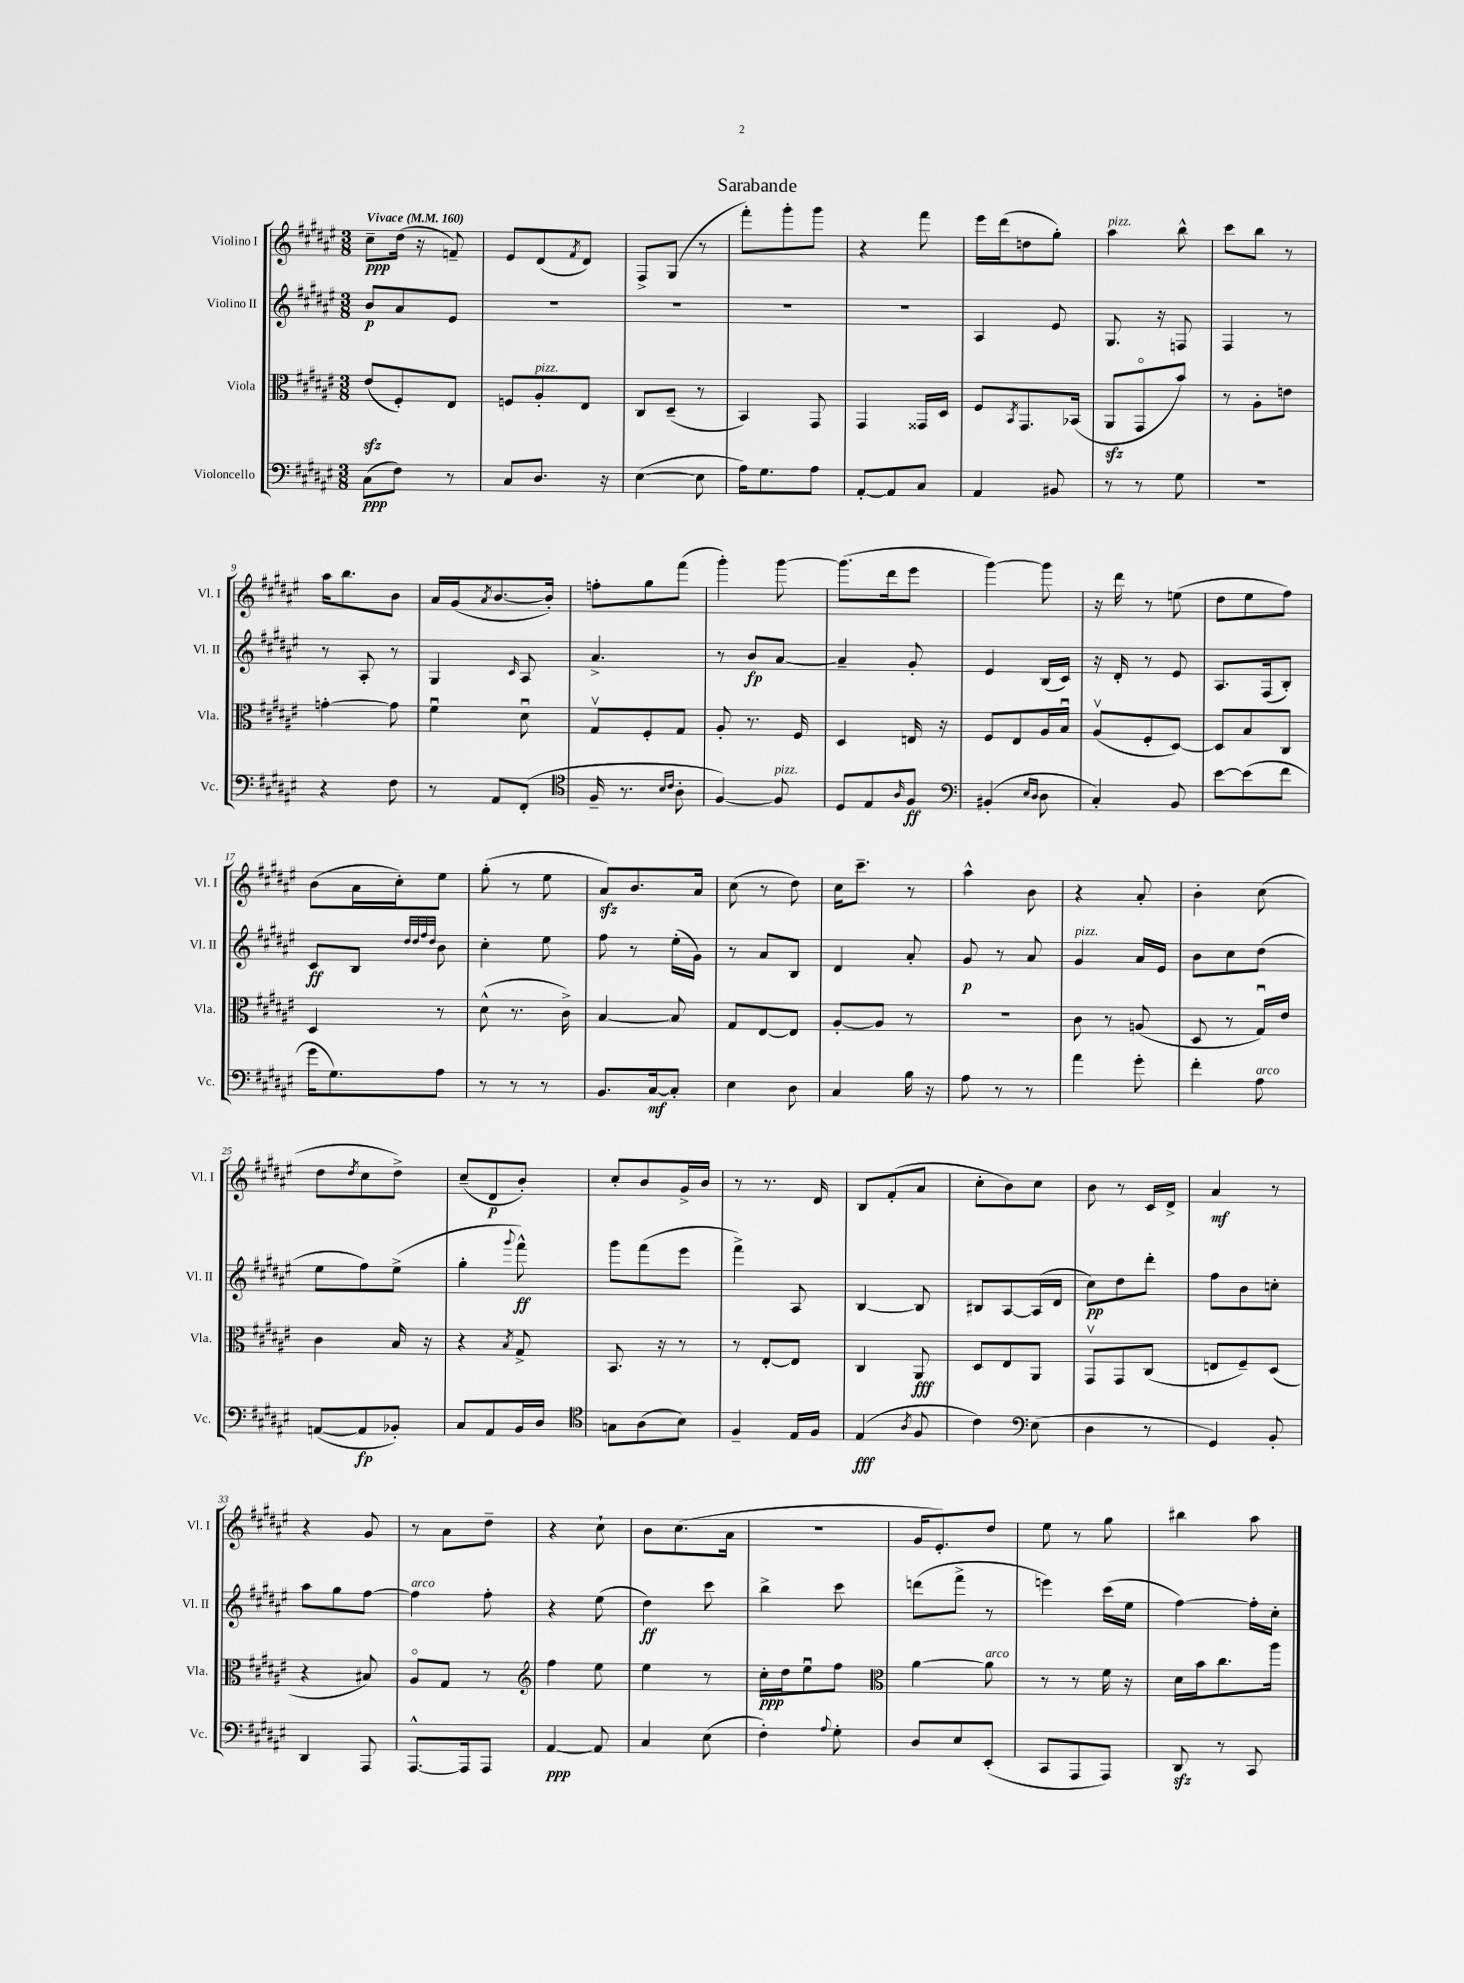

**kern	**dynam	**kern	**dynam	**kern	**dynam	**kern	**dynam
*part4	*part4	*part3	*part3	*part2	*part2	*part1	*part1
*staff4	*staff4	*staff3	*staff3	*staff2	*staff2	*staff1	*staff1
*I"Violoncello	*	*I"Viola	*	*I"Violino II	*	*I"Violino I	*
*I'Vc.	*	*I'Vla.	*	*I'Vl. II	*	*I'Vl. I	*
*clefF4	*	*clefC3	*	*clefG2	*	*clefG2	*
*k[f#c#g#d#a#e#]	*	*k[f#c#g#d#a#e#]	*	*k[f#c#g#d#a#e#]	*	*k[f#c#g#d#a#e#]	*
*M3/8	*	*M3/8	*	*M3/8	*	*M3/8	*
*MM160	*	*MM160	*	*MM160	*	*MM160	*
=1	=1	=1	=1	=1	=1	=1	=1
!	!	!	!	!	!	!LO:TX:a:B:t=Vivace	!
(8C#\L	ppp	(8e#zz/L	.	8b/L	p	8cc#~\L	ppp
8F#\J)	.	8F#'/)	.	8a#/	.	(16dd#\Jk	.
.	.	.	.	.	.	16r	.
8r	.	8E#/J	.	8e#/J	.	8fn~/)	.
=2	=2	=2	=2	=2	=2	=2	=2
8C#/L	.	8Fn/L	.	4.r	.	8e#/L	.
!	!	!LO:TX:a:i:t=pizz.	!	!	!	!	!
8.D#/J	.	8A#'/	.	.	.	(8d#/	.
.	.	.	.	.	.	8qf#/	.
.	.	8E#/J	.	.	.	8d#/J)	.
16r	.	.	.	.	.	.	.
=3	=3	=3	=3	=3	=3	=3	=3
([4E#\	.	8C#/L	.	4.r	.	8F#^/L	.
.	.	(8D#~/J	.	.	.	(8G#/J	.
8E#\]	.	8r	.	.	.	8r	.
=4	=4	=4	=4	=4	=4	=4	=4
16A#\KL)	.	4BB/)	.	4.r	.	8fff#'\L)	.
8.G#\	.	.	.	.	.	.	.
.	.	.	.	.	.	8ggg#'\	.
8A#\J	.	8GG#/	.	.	.	8ggg#\J	.
=5	=5	=5	=5	=5	=5	=5	=5
[8AA#'/L	.	4GG#/	.	4.r	.	4r	.
8AA#/]	.	.	.	.	.	.	.
8C#/J	.	16GG##X/LL	.	.	.	8fff#\	.
.	.	16D#/JJ	.	.	.	.	.
=6	=6	=6	=6	=6	=6	=6	=6
4AA#/	.	8F#/L	.	4A#/	.	16eee#\LL	.
.	.	.	.	.	.	(16ddd#\J	.
.	.	8qBB/	.	.	.	.	.
.	.	8.GG#/	.	.	.	8ddn\	.
8BB#X/	.	.	.	8e#/	.	8gg#'\J)	.
.	.	(16BB-X/Jk	.	.	.	.	.
=7	=7	=7	=7	=7	=7	=7	=7
!	!	!	!	!	!	!LO:TX:a:i:t=pizz.	!
8r	.	8AA#zz/L	.	8.G#/	.	4aa#\	.
8r	.	8GG#/	.	.	.	.	.
.	.	.	.	16r	.	.	.
8G#\	.	8b/J)	.	8Fn/	.	8bb^^\	.
=8	=8	=8	=8	=8	=8	=8	=8
4.r	.	8r	.	4F#/	.	8ccc#\L	.
.	.	8A#'\L	.	.	.	8bb\J	.
.	.	8en\J	.	8r	.	8r	.
!!LO:LB:g=z
=9	=9	=9	=9	=9	=9	=9	=9
4r	.	[4gn'\	.	8r	.	16aa#\KL	.
.	.	.	.	.	.	8.bb\	.
.	.	.	.	8A#'/	.	.	.
8F#\	.	8g\]	.	8r	.	8b\J	.
=10	=10	=10	=10	=10	=10	=10	=10
8r	.	4f#u\	.	4G#/	.	16a#/LL	.
.	.	.	.	.	.	(16g#/J	.
.	.	.	.	.	.	8qa#/	.
8AA#/L	.	.	.	.	.	[8.b/	.
.	.	.	.	16qqc#/	.	.	.
(8FF#'/J	.	8d#u\	.	8A#/	.	.	.
.	.	.	.	.	.	16b'/Jk])	.
=11	=11	=11	=11	=11	=11	=11	=11
*clefC4	*	*	*	*	*	*	*
16F#~/	.	8G#v/L	.	4.a#^/	.	8ffn'\L	.
8.r	.	.	.	.	.	.	.
.	.	8F#'/	.	.	.	8gg#\	.
16qqB/LL	.	.	.	.	.	.	.
16qqc#/JJ	.	.	.	.	.	.	.
8A#'\	.	8G#/J	.	.	.	(8fff#\J	.
=12	=12	=12	=12	=12	=12	=12	=12
[4F#/)	.	8A#'/	.	8r	.	4ggg#'\)	.
.	.	8.r	.	8b/L	fp	.	.
!LO:TX:a:i:t=pizz.	!	!	!	!	!	!	!
8F#/]	.	.	.	[8a#/J	.	[8ggg#\	.
.	.	16F#/	.	.	.	.	.
=13	=13	=13	=13	=13	=13	=13	=13
8D#/L	.	4D#/	.	4a#~/]	.	(8.ggg#\L]	.
8E#/	.	.	.	.	.	.	.
.	.	.	.	.	.	16ddd#\k	.
16qqA#/	.	.	.	.	.	.	.
8F#/J	ff	16En/	.	8g#'/	.	8eee#\J	.
.	.	16r	.	.	.	.	.
=14	=14	=14	=14	=14	=14	=14	=14
*clefF4	*	*	*	*	*	*	*
(4BB#X'/	.	8F#/L	.	4e#/	.	[4ggg#\)	.
.	.	8E#/	.	.	.	.	.
16qqE#/LL	.	.	.	.	.	.	.
16qqD#/JJ	.	.	.	.	.	.	.
8D#\	.	16A#/L	.	(16B/LL	.	8ggg#\]	.
.	.	16Bu/JJ	.	16c#/JJ)	.	.	.
=15	=15	=15	=15	=15	=15	=15	=15
4C#'/)	.	(8A#v/L	.	16r	.	16r	.
.	.	.	.	16d#'/	.	16ddd#\	.
.	.	8F#'/	.	8r	.	8r	.
8BB/	.	[8D#/J)	.	8e#/	.	(8een\	.
=16	=16	=16	=16	=16	=16	=16	=16
[8e#\L	.	8D#/L]	.	8.A#/L	.	8dd#\L	.
(8e#\]	.	8B/	.	.	.	8ee#\	.
.	.	.	.	(16F#/k	.	.	.
8f#\J	.	8C#/J	.	8B'/J)	.	8ff#\J)	.
!!LO:LB:g=z
=17	=17	=17	=17	=17	=17	=17	=17
16g#\KL	.	4D#/	.	8c#/L	ff	(8b\L	.
8.G#\)	.	.	.	.	.	.	.
.	.	.	.	8B/J	.	16a#\L	.
.	.	.	.	.	.	16cc#'\J)	.
.	.	.	.	32qqdd#/LLL	.	.	.
.	.	.	.	32qqdd#/	.	.	.
.	.	.	.	32qqff#/	.	.	.
.	.	.	.	32qqdd#/JJJ	.	.	.
8A#\J	.	8r	.	8b\	.	8ee#\J	.
=18	=18	=18	=18	=18	=18	=18	=18
8r	.	(8d#^^\	.	4cc#'\	.	(8gg#'\	.
8r	.	8.r	.	.	.	8r	.
8r	.	.	.	8ee#\	.	8ee#\	.
.	.	16c#^\)	.	.	.	.	.
=19	=19	=19	=19	=19	=19	=19	=19
8.BB/L	.	[4B/	.	8ff#\	.	8a#zz/L)	.
.	.	.	.	8r	.	8.b/	.
[16C#/k	mf	.	.	.	.	.	.
8C#'/J]	.	8B/]	.	(16ee#'\LL	.	.	.
.	.	.	.	16g#\JJ)	.	16a#/Jk	.
=20	=20	=20	=20	=20	=20	=20	=20
4E#\	.	8G#/L	.	8r	.	(8cc#\	.
.	.	[8E#/	.	8a#/L	.	8r	.
8D#\	.	8E#/J]	.	8B/J	.	8dd#\)	.
=21	=21	=21	=21	=21	=21	=21	=21
4C#/	.	[8A#'/L	.	4d#/	.	16cc#\KL	.
.	.	.	.	.	.	8.ccc#~\J	.
.	.	8A#/J]	.	.	.	.	.
16B\	.	8r	.	8a#'/	.	8r	.
16r	.	.	.	.	.	.	.
=22	=22	=22	=22	=22	=22	=22	=22
8A#\	.	4.r	.	8g#/	p	4aa#^^\	.
8r	.	.	.	8r	.	.	.
8r	.	.	.	8a#/	.	8b\	.
=23	=23	=23	=23	=23	=23	=23	=23
!	!	!	!	!LO:TX:a:i:t=pizz.	!	!	!
4a#\	.	8c#\	.	4g#/	.	4r	.
.	.	8r	.	.	.	.	.
8g#'\	.	(8An/	.	16a#/LL	.	8a#'/	.
.	.	.	.	16e#/JJ	.	.	.
=24	=24	=24	=24	=24	=24	=24	=24
4f#'\	.	8D#/	.	8b\L	.	4b'\	.
.	.	8r	.	8cc#\	.	.	.
!LO:TX:a:i:t=arco	!	!	!	!	!	!	!
8A#\	.	16G#u/LL)	.	(8dd#\J	.	(8cc#\	.
.	.	16e#/JJ	.	.	.	.	.
!!LO:LB:g=z
=25	=25	=25	=25	=25	=25	=25	=25
([8AAn/L	.	4c#\	.	8ee#\L	.	8dd#\L	.
.	.	.	.	.	.	8qdd#/	.
8AA/]	fp	.	.	8ff#\)	.	8cc#\	.
8BB-X'/J)	.	16B/	.	(8ee#^\J	.	8dd#^\J)	.
.	.	16r	.	.	.	.	.
=26	=26	=26	=26	=26	=26	=26	=26
8C#/L	.	4r	.	4gg#'\	.	(8cc#~/L	.
8AA#/	.	.	.	.	.	8d#/	p
.	.	8qB/	.	8qqggg#/	.	.	.
16BB/L	.	8G#^/	.	8fff#^^\)	ff	8b'/J)	.
16D#/JJ	.	.	.	.	.	.	.
=27	=27	=27	=27	=27	=27	=27	=27
*clefC4	*	*	*	*	*	*	*
8Gn\L	.	8.BB/	.	8ggg#\L	.	8cc#'/L	.
(8A#\	.	.	.	(8fff#\	.	8b/	.
.	.	16r	.	.	.	.	.
8B\J)	.	8r	.	8eee#\J	.	16g#^/L	.
.	.	.	.	.	.	16b/JJ	.
=28	=28	=28	=28	=28	=28	=28	=28
4F#~/	.	8r	.	4fff#^\)	.	8r	.
.	.	[8E#'/L	.	.	.	8.r	.
16E#/LL	.	8E#/J]	.	8A#/	.	.	.
16F#/JJ	.	.	.	.	.	16d#/	.
=29	=29	=29	=29	=29	=29	=29	=29
(4E#/	fff	4C#/	.	[4B/	.	8B/L	.
.	.	.	.	.	.	(8f#'/	.
8qA#/	.	.	.	.	.	.	.
8F#/	.	8AA#/	fff	8B/]	.	8a#/J	.
=30	=30	=30	=30	=30	=30	=30	=30
4c#\)	.	8D#/L	.	8B#X/L	.	8cc#'\L	.
.	.	8E#/	.	[8A#/	.	8b\)	.
*clefF4	*	*	*	*	*	*	*
(8E#\	.	8AA#/J	.	(16A#/L]	.	8cc#\J	.
.	.	.	.	16d#/JJ	.	.	.
=31	=31	=31	=31	=31	=31	=31	=31
4D#\	.	8GG#v/L	.	8cc#\L)	pp	8b\	.
.	.	8GG#/	.	8dd#\	.	8r	.
8r	.	(8C#/J	.	8ddd#'\J	.	16c#/LL	.
.	.	.	.	.	.	16d#^/JJ	.
=32	=32	=32	=32	=32	=32	=32	=32
4GG#/)	.	8En/L	.	8ff#\L	.	4a#/	mf
.	.	8F#~/)	.	8b\	.	.	.
8BB'/	.	(8D#/J	.	8ccn'\J	.	8r	.
!!LO:LB:g=z
=33	=33	=33	=33	=33	=33	=33	=33
4DD#/	.	4r	.	8aa#\L	.	4r	.
.	.	.	.	8gg#\	.	.	.
8AAA#/	.	8B#X/)	.	[8ff#\J	.	8g#/	.
=34	=34	=34	=34	=34	=34	=34	=34
!	!	!	!	!LO:TX:a:i:t=arco	!	!	!
[8.AAA#^^/L	.	8A#/L	.	4ff#\]	.	8r	.
.	.	8G#/J	.	.	.	8a#\L	.
16AAA#/k]	.	.	.	.	.	.	.
8AAA#/J	.	8r	.	8ff#'\	.	8dd#~\J	.
=35	=35	=35	=35	=35	=35	=35	=35
*	*	*clefG2	*	*	*	*	*
[4AA#/	ppp	4ff#\	.	4r	.	4r	.
8AA#/]	.	8ee#\	.	(8ee#\	.	8cc#`\	.
=36	=36	=36	=36	=36	=36	=36	=36
4C#/	.	4ee#\	.	4dd#\)	ff	8b\L	.
.	.	.	.	.	.	(8.cc#\	.
(8E#\	.	8r	.	8ccc#\	.	.	.
.	.	.	.	.	.	16a#\Jk	.
=37	=37	=37	=37	=37	=37	=37	=37
4F#'\)	.	16cc#'\LL	ppp	4bb^\	.	4.r	.
.	.	16dd#\J	.	.	.	.	.
.	.	8ee#u\	.	.	.	.	.
8qqA#/	.	.	.	.	.	.	.
8G#'\	.	8ff#\J	.	8ccc#\	.	.	.
=38	=38	=38	=38	=38	=38	=38	=38
*	*	*clefC3	*	*	*	*	*
8D#/L	.	[4a#\	.	(8dddn\L	.	16g#/KL	.
.	.	.	.	.	.	8.e#'/)	.
8E#/	.	.	.	8fff#^\J	.	.	.
!	!	!LO:TX:a:i:t=arco	!	!	!	!	!
(8EE#'/J	.	8a#\]	.	8r	.	8dd#/J	.
=39	=39	=39	=39	=39	=39	=39	=39
8CC#/L	.	8r	.	4eeen\)	.	8ee#\	.
8AAA#/	.	8r	.	.	.	8r	.
8AAA#/J)	.	16f#\	.	(16ccc#\LL	.	8gg#\	.
.	.	16r	.	16ee#\JJ	.	.	.
=40	=40	=40	=40	=40	=40	=40	=40
8DD#zz/	.	16d#\LL	.	[4ff#\)	.	4bb#X\	.
.	.	16b\J	.	.	.	.	.
8r	.	8.cc#\	.	.	.	.	.
8CC#/	.	.	.	16ff#'\LL]	.	8aa#\	.
.	.	16aa#\Jk	.	16cc#'\JJ	.	.	.
==	==	==	==	==	==	==	==
*-	*-	*-	*-	*-	*-	*-	*-
